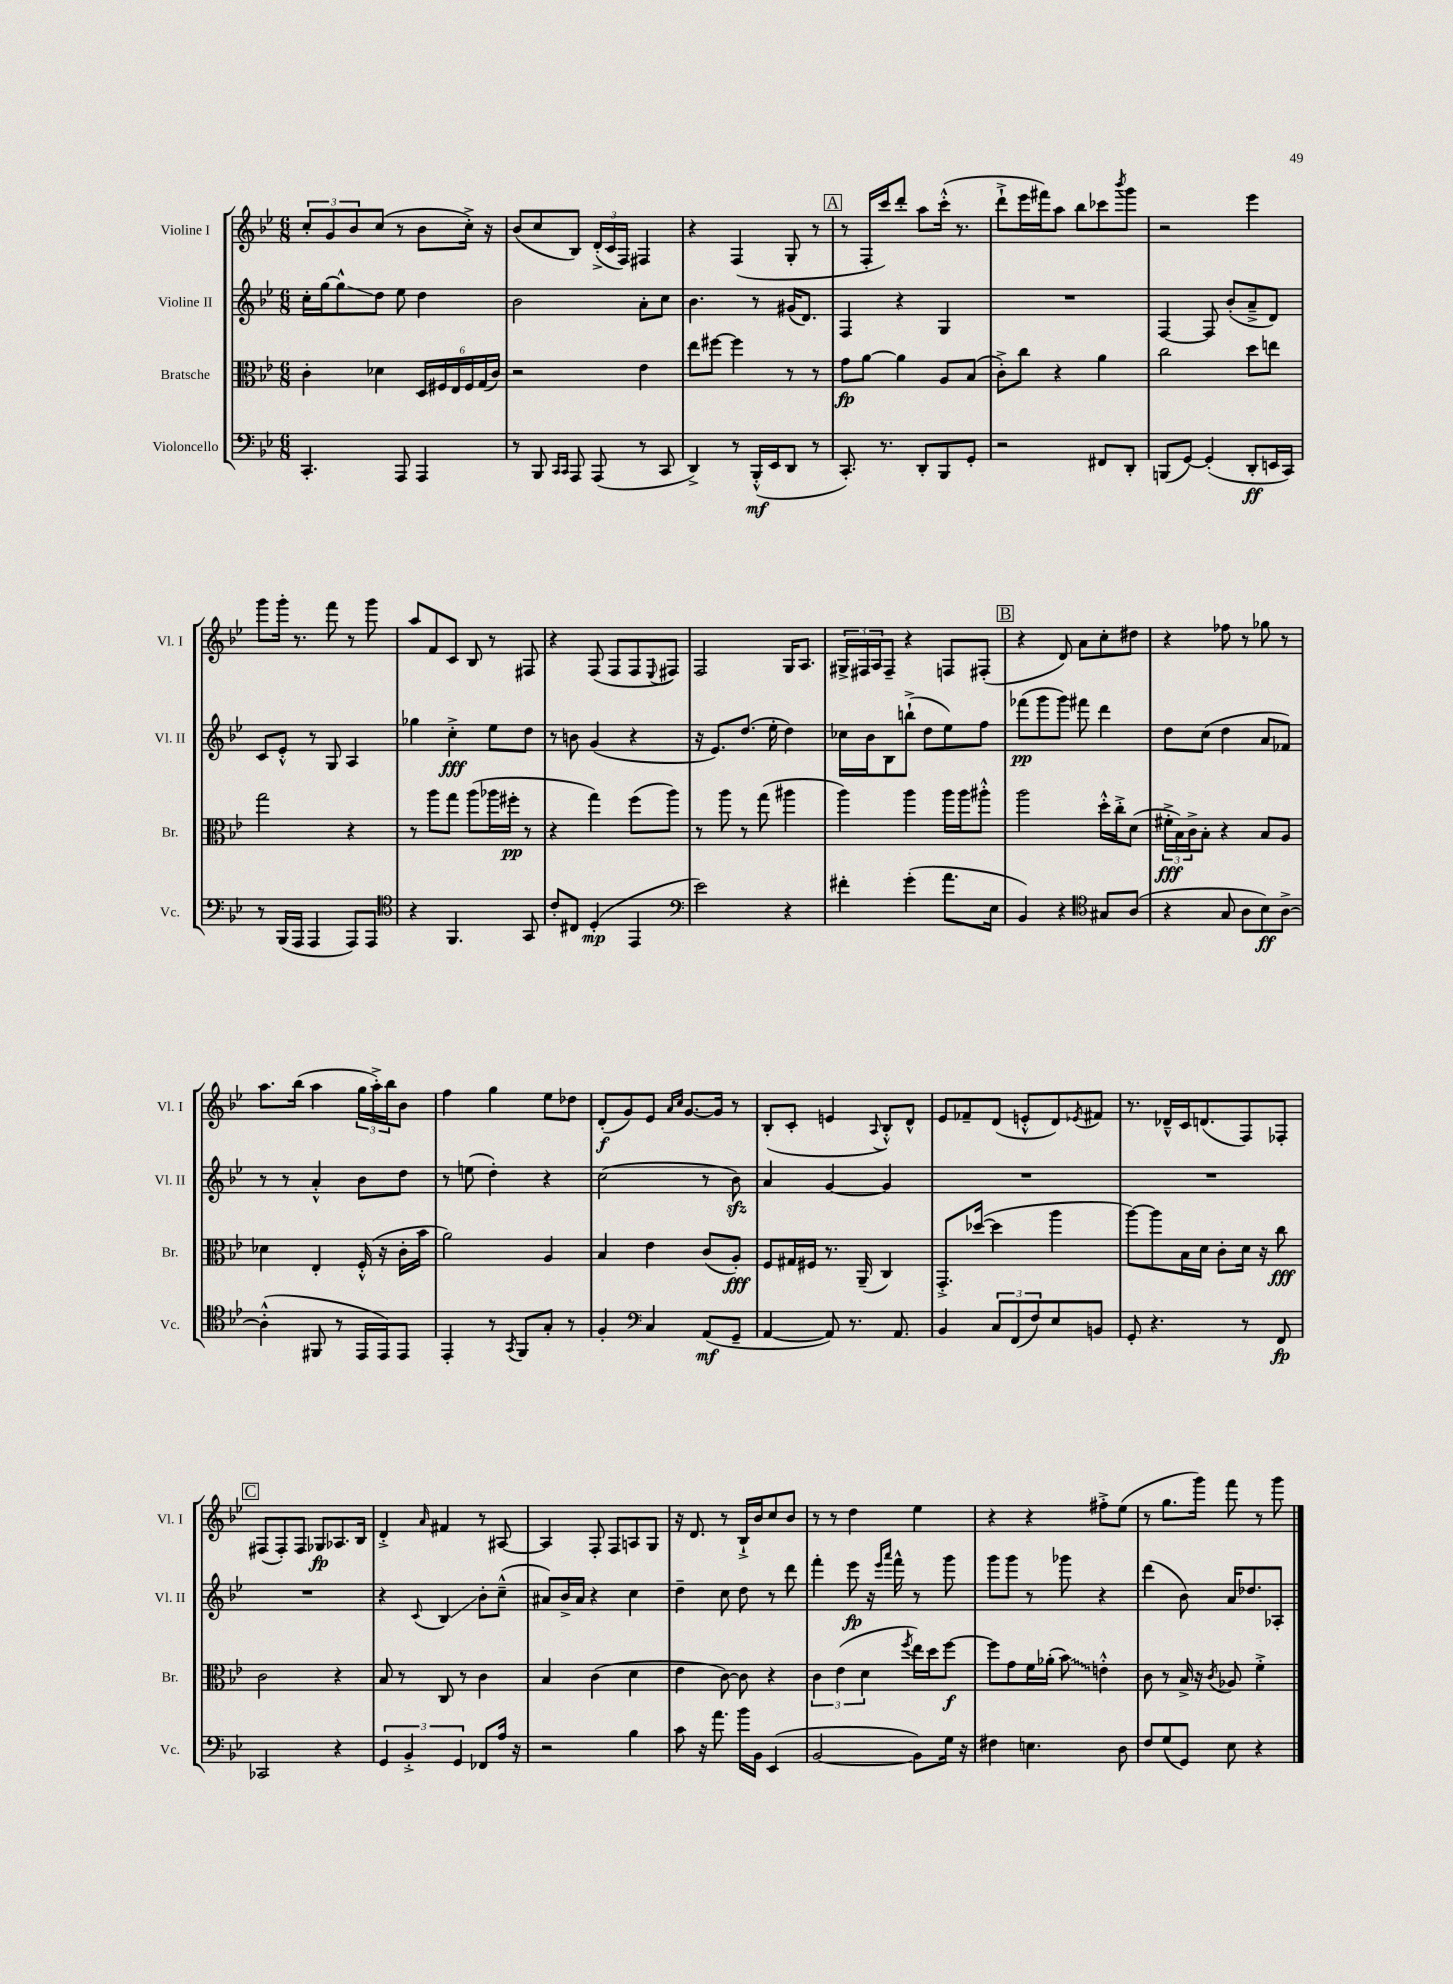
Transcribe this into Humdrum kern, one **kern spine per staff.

**kern	**kern	**kern	**kern
*staff4	*staff3	*staff2	*staff1
*clefF4	*clefC3	*clefG2	*clefG2
*k[b-e-]	*k[b-e-]	*k[b-e-]	*k[b-e-]
*M6/8	*M6/8	*M6/8	*M6/8
4.CC'	4c'	16cc'	12cc'
.	.	[16gg	.
.	.	.	12g
.	.	8gg^^]	.
.	.	.	12b-
.	4d-	8dd	(8cc
8AAA	.	8ee-	8r
4AAA	24D	4dd	8b-
.	24F#	.	.
.	24E-	.	.
.	24F#	.	16cc'^)
.	(24G	.	.
.	.	.	16r
.	24c)	.	.
=	=	=	=
8r	2r	2b-	(8b-
8BBB-	.	.	8cc
16qqCC	.	.	.
16qqCC	.	.	.
8AAA	.	.	8B-)
(8AAA	.	.	(24d'^
.	.	.	24c
.	.	.	24F)
8r	4e-	8a'	4F#
8CC	.	8cc	.
=	=	=	=
4DD^)	8ee-	4.b-	4r
.	[8ff#	.	.
8r	4ff#]	.	(4F
(16BBB-'^^	.	8r	.
16EE-	.	.	.
8DD	8r	(16g#	8G'
.	.	8.d)	.
8r	8r	.	8r
=	=	=	=
8.CC')	8g	4F	8r
.	[8a	.	16F'
8.r	.	.	16ccc)
.	4a]	4r	8ddd'
8DD'	.	.	8aa
8BBB-	8A	4G	(16ccc'^^
.	.	.	8.r
8GG'	(8B-	.	.
=	=	=	=
2r	8c'^)	2.r	8ddd`^
.	8cc	.	16eee-
.	.	.	16fff#)
.	4r	.	8aa
.	.	.	8bb-
8FF#	4a	.	8ccc-
.	.	.	8qbbb-
8DD'	.	.	8ggg
=	=	=	=
(8BBB	2cc	[4F	2r
[8GG)	.	.	.
(4GG']	.	8F]	.
.	.	(8b-'	.
8DD'	8dd	8a~^	4eee-
16EE	8ee	8d)	.
16CC)	.	.	.
=	=	=	=
8r	2gg	8c	8ggg
(16BBB-	.	8e-'^^	16ggg'
16AAA	.	.	8.r
4AAA	.	8r	.
.	.	8G	8fff
8AAA)	4r	4A	8r
8AAA	.	.	8ggg
=	=	=	=
*clefC4	*	*	*
4r	8r	4gg-	8aa
.	8aa	.	8f
4.FF	8gg	4cc'^	8c
.	(8aa	.	8B-
.	16aa-	8ee-	8r
.	16ff#'	.	.
8GG	8r	8dd	8F#
=	=	=	=
8c'	4r	8r	4r
8C#	.	8b	.
(4D'	4gg)	(4g	(8F
.	.	.	8F
4EE-	(8ff	4r	8F
.	.	.	8qqE-
.	8aa)	.	8F#)
=	=	=	=
*clefF4	*	*	*
2e-)	8r	16r	2F
.	.	8.e-)	.
.	8aa	.	.
.	8r	(8.dd	.
.	(8gg	.	.
.	.	16ee-'	.
4r	4aa#	4dd)	16G
.	.	.	8.A
=	=	=	=
4f#'	4aa)	16cc-	24G#^
.	.	.	24F#
.	.	16b-	.
.	.	.	24A
.	.	8B-	8F#~
(4g'	4aa	(8bb`^	4r
.	.	8dd	.
8.a	16aa	8ee-)	8F
.	16aa	.	.
.	8aa#'^^	8ff	(8F#'
16E-	.	.	.
=	=	=	=
4BB-)	2aa	(8fff-	4r
.	.	8ggg	.
4r	.	8ggg)	8d)
.	.	8fff#	8a
*clefC4	*	*	*
8G#	16dd'^^	4ddd	8cc'
.	16cc'^	.	.
(8A	(8d	.	8dd#
=	=	=	=
4r	24f#'^	8dd	4r
.	24B-)	.	.
.	24c^	.	.
.	8B-'	(8cc	.
8G	4r	4dd	8ff-
8A	.	.	8r
8B-)	8B-	8a	8gg-
[8A^	8A	8f-)	8r
=	=	=	=
(4A'^^]	4d-	8r	8.aa
.	.	8r	.
.	.	.	(16bb-
8FF#	4E-'	4a'^^	4aa
8r	.	.	.
16EE-	(16F'^^	8b-	24gg
.	.	.	24aa'^)
16EE-)	16r	.	.
.	.	.	24bb-
8EE-	16c'	8dd	8b-
.	16b-	.	.
=	=	=	=
4EE-'	2a)	8r	4ff
.	.	(8ee	.
8r	.	4dd')	4gg
8qGG	.	.	.
8FF	.	.	.
8G'	4A	4r	8ee-
8r	.	.	8dd-
=	=	=	=
4F'	4B-	(2cc	(8d'
.	.	.	8g)
*clefF4	*	*	*
4C	4e-	.	8e-
.	.	.	16qqa
.	.	.	16qqcc
.	.	.	[8.g
(8AA	(8c	8r	.
.	.	.	16g]
8GG~	8A')	8b-)	8r
=	=	=	=
[4AA	8F	4a	(8B-'
.	16G#	.	8c'
.	16F#	.	.
8AA])	8.r	[4g	4e
8.r	.	.	.
.	(16AA~	.	.
.	.	.	8qqA
.	4C)	4g]	8B-'^^)
8.AA	.	.	.
.	.	.	8d^^
=	=	=	=
4BB-	8.GG'^	2.r	8e-
.	.	.	8f-~
.	([16dd-	.	.
12C	4dd-]	.	(8d
(12FF	.	.	.
.	.	.	8e'^^
12F)	.	.	.
8E-	4aa	.	8d)
.	.	.	8qe-
8BB	.	.	8f#
=	=	=	=
8GG'	[8aa)	2.r	8.r
4.r	8aa]	.	.
.	.	.	16d-~^^
.	16B-	.	16c
.	16d	.	(8.d
.	8c'	.	.
8r	16d	.	8F)
.	16r	.	.
8FF	8cc	.	8F-'
=	=	=	=
2CC-	2c	2.r	(8F#
.	.	.	8F#')
.	.	.	8F#
.	.	.	8G-
4r	4r	.	8.A-
.	.	.	16B-
=	=	=	=
6GG	8B-	4r	4d'^
.	8r	.	.
6BB-'^	.	.	.
.	.	8qqc	16qqa
.	8C	4B-	4f#
6GG	.	.	.
.	8r	.	.
8FF-	4c	8b-'	8r
16A	.	(8cc~^^	[8A#
16r	.	.	.
=	=	=	=
2r	4B-	8a#)	4A#]
.	.	16b-^	.
.	.	16a#	.
.	(4c	4r	8F'
.	.	.	8F
4B-	4d	4cc	8A
.	.	.	8G
=	=	=	=
8c	4e-	4dd~	16r
.	.	.	8.d
16r	.	.	.
8.a	.	.	.
.	[8c)	8cc	8r
16b-	8c]	8dd	16B-`^
16BB-	.	.	16b-
(4EE-	4r	8r	8cc
.	.	8ddd	8b-
=	=	=	=
[2BB-	6c	4fff'	8r
.	.	.	8r
.	(6e-	.	.
.	.	8eee-	4dd
.	6d	.	.
.	.	16r	.
.	.	16qqeee-	.
.	.	16qqaaa	.
.	.	16fff^^	.
.	8qff	.	.
8BB-])	16ee-)	8r	4ee-
.	16dd	.	.
16G	[8ff	8ggg	.
16r	.	.	.
=	=	=	=
4F#	8ff]	8ggg	4r
.	8g	8ggg	.
4.E	16f	8r	4r
.	(16a-'	.	.
.	8b-)	8ggg-	.
.	4e'^^	4r	8ff#'^
8D	.	.	(8ee-
=	=	=	=
8F	8c	(4ddd	8r
(8G	8r	.	8.gg
8GG)	16B-^	8b-)	.
.	16r	.	16ggg)
.	8qc	.	.
8E-	8A-	16a	8fff
.	.	8.dd-	.
4r	4f'^	.	8r
.	.	8A-'	8ggg
==	==	==	==
*-	*-	*-	*-
